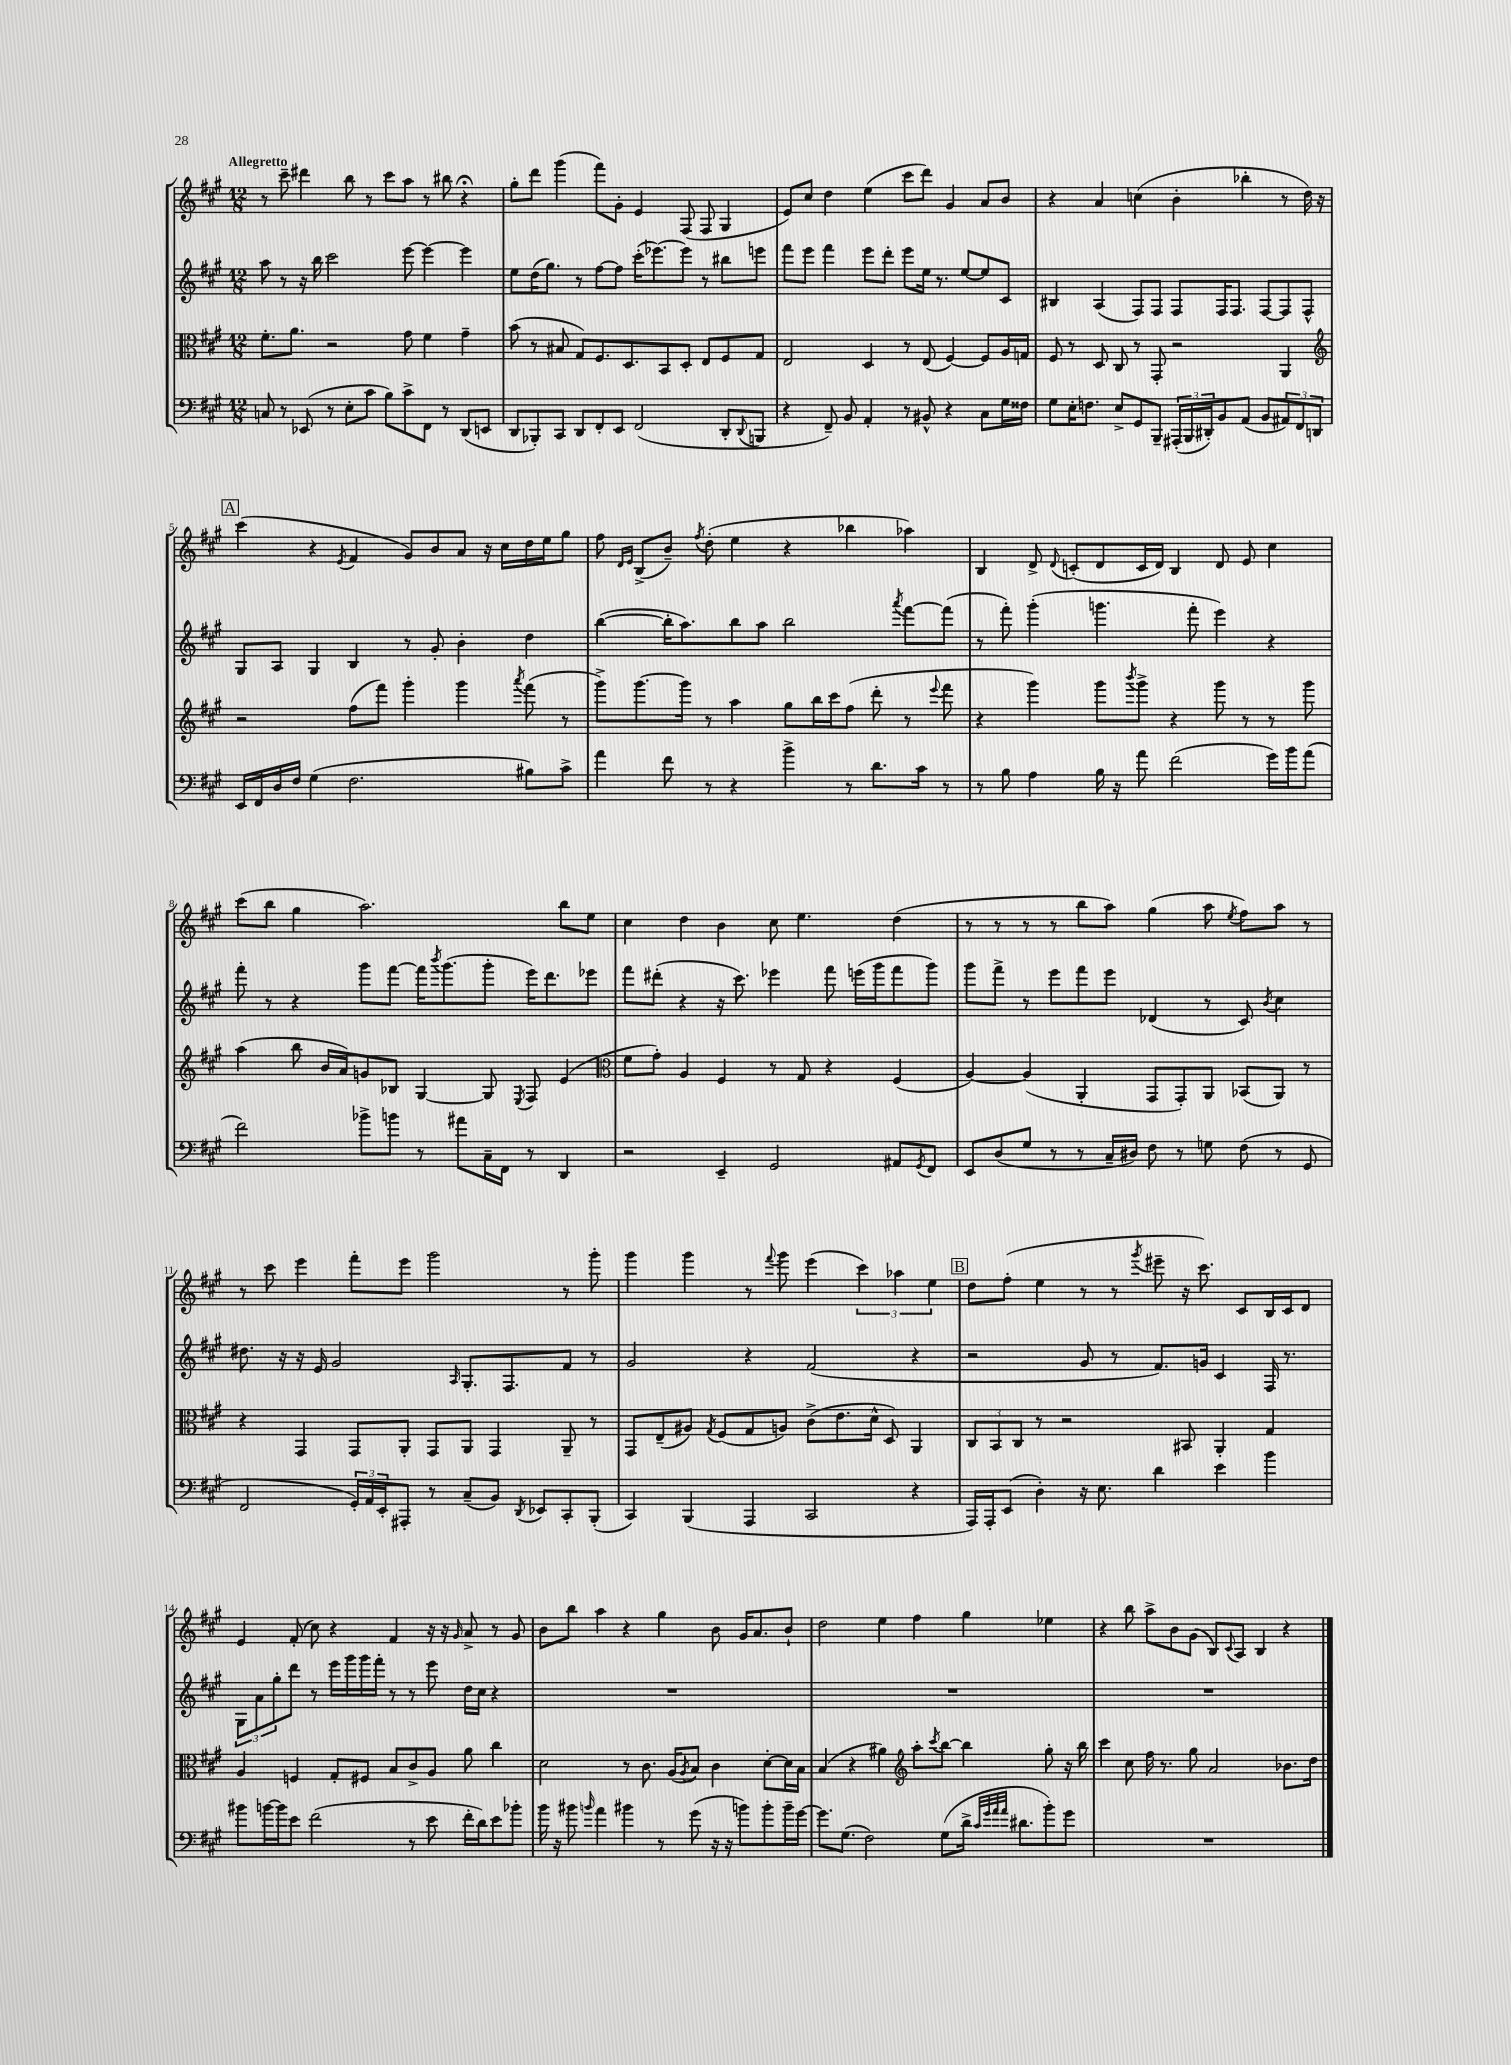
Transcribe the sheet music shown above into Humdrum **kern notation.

**kern	**kern	**kern	**kern
*staff4	*staff3	*staff2	*staff1
*clefF4	*clefC3	*clefG2	*clefG2
*k[f#c#g#]	*k[f#c#g#]	*k[f#c#g#]	*k[f#c#g#]
*M12/8	*M12/8	*M12/8	*M12/8
8C/	8.f#'\L	8aa\	8r
8r	.	8r	8ccc#~\
.	8.a\J	.	.
(8EE-/	.	16r	4ddd#\
.	.	16bb\	.
8r	2r	2ccc#\	.
8E'\L	.	.	8bb\
8c#\J	.	.	8r
8B\L)	.	.	8ccc#\L
8c#^\	8g#\	[8eee\	8aa\J
8FF#\J	4f#\	4eee\_	8r
8r	.	.	8bb#\
(8DD/L	4g#~\	4eee\]	4r;
8EE/J	.	.	.
=	=	=	=
8DD/L	(8b\	8ee\L	8gg#'\L
8BBB-'/)	8r	(16dd\K	8ddd\J
.	.	8.gg#\J)	.
8CC#/J	8B#/	.	(4ggg#\
8DD/L	8G#/L)	8r	.
8FF#'/	8.F#/	[8ff#\L	8fff#\L)
8EE/J	.	8ff#\]J	8g#'\J
.	8.D/	.	.
(2FF#/	.	(16ccc#'\LK	4e/
.	.	[8.eee-\)	.
.	8BB/	.	.
.	8D'/J	8eee-\]J	(8F#/
.	8E/L	8r	8F#/
8DD'/L	8F#/	8bb#\L	4G#/
8qqDD/	.	.	.
8BBB/J	8G#/J	8eee\J	.
=	=	=	=
4r	2E/	8fff#\L	8e/L)
.	.	8eee\J	8cc#/J
8FF#~/)	.	4fff#\	4dd\
8BB/	.	.	.
4AA'/	4D/	8eee\L	(4ee\
.	.	8ddd'\J	.
8r	8r	8eee\L	8ccc#\L
8BB#^^/	(8E/	16ee\Jk	8ddd\J)
.	.	8.r	.
4r	[4F#/)	.	4g#/
.	.	[8ee/L	.
8C#\L	8F#/]L	8ee/]	8a/L
16G#\L	16A/L	8c#/J	8b/J
16F##\JJ	16G/JJ	.	.
=	=	=	=
8G#\L	8F#/	4B#/	4r
16E'\K	8r	.	.
8.F\J	.	.	.
.	8D/	(4A/	4a/
8E^/L	8C#/	.	.
8GG#/	8r	8F#/L)	(4cc\
8BBB~/J	8GG#'/	8F#/J	.
(24AAA#'/LL	2r	8F#/L	4b'\
24BBB/	.	.	.
24DD#'/J)	.	.	.
8BB/	.	16F#/K	.
.	.	8.F#/J	.
(8AA/J	.	.	4bb-'\
8BB/L	.	[8F#/L	.
12AA#/)	4AA/	8F#/]	8r
12FF#/	.	.	.
.	.	8F#^^/J	16dd\)
12DD/J	.	.	.
.	.	.	16r
=	=	=	=
*	*clefG2	*	*
16EE/LL	2r	8G#/L	(4ccc#\
16FF#/	.	.	.
16D/	.	8A/J	.
16F#/JJ	.	.	.
(4G#\	.	4G#/	4r
.	.	.	8qe/
2.F#\	(8ff#\L	4B/	4f#/
.	8fff#\J)	.	.
.	4ggg#'\	8r	8g#/L)
.	.	8g#'/	8b/
.	4ggg#\	4b'\	8a/J
.	.	.	16r
.	.	.	16cc#\LL
.	8qaaa/	.	.
8B#\L)	(8fff#\	4dd\	16dd\
.	.	.	16ee\J
8c#^\J	8r	.	8gg#\J
=	=	=	=
4a\	8ggg#^\L)	([4bb\	8ff#\
.	.	.	16qqd/LL
.	.	.	16qqe/JJ
.	[8.ggg#\	.	(8B^/L
8f#\	.	16bb'\]LK	8b~/J)
.	16ggg#\]Jk	8.aa\)	.
.	.	.	8qff#/
8r	8r	.	(8dd'\
4r	4aa\	8bb\	4ee\
.	.	8aa\J	.
4b^\	8gg#\L	2bb\	4r
.	16bb\L	.	.
.	16ccc#\J	.	.
8r	(8ff#\J	.	4bb-\
8.d\L	8ddd'\	.	.
.	.	8qaaa/	.
.	8r	[8fff#\L	4aa-\)
16c#\Jk	.	.	.
.	8qqeee/	.	.
8r	8fff#\	(8fff#\]J	.
=	=	=	=
8r	4r	8r	4B/
8B\	.	8fff#'\)	.
4A\	4ggg#\)	(4ggg#'\	8d^/
.	.	.	8qqd/
.	.	.	(8c'/L
16B\	8ggg#\L	4.ggg\	8d/
16r	.	.	.
.	8qbbb/	.	.
8a\	8ggg#^\J	.	16c/L
.	.	.	16d/JJ)
(2f#\	4r	.	4B/
.	.	8fff#'\	.
.	8ggg#\	4eee\)	8d/
.	8r	.	8e/
16g#\LL)	8r	4r	4cc#\
16b\J	.	.	.
(8a\J	8ggg#\	.	.
=	=	=	=
2f#\)	(4aa\	8fff#'\	(8ccc#\L
.	.	8r	8bb\J
.	8bb\	4r	4gg#\
.	16b/LL	.	.
.	16a/J)	.	.
8b-^\L	8g/	8ggg#\L	2.aa\)
8b\J	8B-/J	[8fff#\J	.
8r	[4G#/	16fff#\]LK	.
.	.	8qbbb/	.
.	.	(8.ggg#\	.
8a#\L	.	.	.
16C#~\L	8G#/]	8ggg#'\J	.
16FF#\JJ	.	.	.
.	8qE/	.	.
8r	8F#/	16eee\LK)	.
.	.	8.ddd\	.
4DD/	(4e/	.	8bb\L
.	.	8eee-\J	8ee\J
=	=	=	=
*	*clefC3	*	*
2r	8f#\L	8fff#\L	4cc#\
.	8g#'\J)	(8ddd#'\J	.
.	4A/	4r	4dd\
4EE~/	4F#/	16r	4b\
.	.	8.ccc#\)	.
2GG#/	8r	4eee-\	8cc#\
.	8G#/	.	4.ee\
.	4r	8fff#\	.
.	.	(16eee\LL	.
.	.	16ggg#\J	.
8AA#/L	(4F#/	8fff#\	(4dd\
8qGG#/	.	.	.
8FF#/J	.	8ggg#\J)	.
=	=	=	=
8EE/L	[4A/)	8ggg#\L	8r
(8D/	.	8fff#^\J	8r
8G#/J	(4A/]	8r	8r
8r	.	8eee\L	8r
8r	4AA'/	8fff#\	8bb\L
16C#~/LL	.	8eee\J	8aa\J)
16D#/JJ)	.	.	.
8F#\	8GG#/L	(4d-/	(4gg#\
8r	8GG#'/)	.	.
8G\	8AA/J	8r	8aa\
.	.	.	8qee/
(8F#\	(8BB-/L	8c#/)	8ff#\L)
.	.	8qb/	.
8r	8AA/J)	4cc#\	8aa\J
8GG#/	8r	.	8r
=	=	=	=
2FF#/	4r	8.dd#\	8r
.	.	.	8ccc#\
.	.	16r	.
.	4GG#/	16r	4eee\
.	.	16e/	.
.	.	2g#/	.
24GG#'/LL)	8GG#/L	.	8fff#'\L
24AA/	.	.	.
24EE'/J	.	.	.
8AAA#'/J	8AA'/J	.	8eee\J
8r	8GG#/L	.	2ggg#\
.	.	16qqA/	.
(8C#~/L	8AA/J	8.G#'/L	.
8BB/J)	4GG#/	.	.
.	.	8.F#/	.
8qDD/	.	.	.
8EE-/L	.	.	.
8CC#'/	8AA~/	8f#/J	8r
(8BBB'/J	8r	8r	8ggg#'\
=	=	=	=
4CC#/)	8GG#/L	2g#/	4ggg#\
.	(8E~/	.	.
(4BBB/	8A#/J)	.	4ggg#\
.	8qG#/	.	.
.	(8F#/L	.	.
4AAA/	8G#/	4r	8r
.	.	.	8qqfff#/
.	8A/J)	.	8ggg#\
2CC#/	(8c#^\L	(2f#/	(4eee\
.	8.e\	.	.
.	.	.	6ccc#\)
.	16d^^\Jk	.	.
.	8D/)	.	.
.	.	.	6aa-\
4r	4AA/	4r	.
.	.	.	6ee\
=	=	=	=
16AAA/LL)	12C#/L	2r	8dd\L
16AAA'/J	.	.	.
.	12BB/	.	.
(8EE/J	.	.	(8ff#'\J
.	12C#/J	.	.
4D'\)	8r	.	4ee\
.	2r	.	.
16r	.	8g#/	8r
8.E\	.	.	.
.	.	8r	8r
.	.	.	8qggg#/
4d\	.	8.f#/L)	8eee#~\
.	8BB#/	.	16r
.	.	16g/Jk	8.ccc#\)
4e\	4AA'/	4c#/	.
.	.	.	8c#/L
4b\	4G#/	16F#/	16B/L
.	.	8.r	16c#/J
.	.	.	8d/J
=	=	=	=
8b#\L	4A/	12G#\L	4e/
.	.	12a\	.
[16b\L	.	.	.
.	.	12gg#'\	.
16b\]J	.	.	.
8e\J	4F/	8ddd\J	(8f#'/
(2f#\	.	8r	8cc#\)
.	8G#'/L	16eee\LL	4r
.	.	16ggg#\	.
.	8F#/J	16ggg#\	.
.	.	16fff#'\JJ	.
.	8B/L	8r	4f#/
8r	8c#^/	8r	.
8e\	8A/J	8eee\	16r
.	.	.	16r
.	.	.	16qqg#/
16f#'\LL	8a\	16dd\LL	8a^/
16d\J)	.	16cc#\JJ	.
8e\	4cc#\	4r	8r
8b-'\J	.	.	8g#/
=	=	=	=
16b\	2d\	1.r	8b\L
16r	.	.	.
8b#\	.	.	8bb\J
16qqb/	.	.	.
4a\	.	.	4aa\
4b#\	8r	.	4r
.	8.c#\	.	.
8r	.	.	4gg#\
.	(16A/LK	.	.
.	8qA/	.	.
(8g#\	8B/J)	.	.
16r	4c#\	.	8b\
16r	.	.	.
8b\L)	.	.	16g#/LK
.	.	.	8.a/
8b'\	[8d'\L	.	.
16b~\L	16d\]L	.	8b`/J
[16g#\JJ	16B\JJ	.	.
=	=	=	=
8.g#\]L	(4B/	1.r	2dd\
(8.G#\J	.	.	.
.	4r	.	.
2F#\)	.	.	.
.	4a#\)	.	4ee\
*	*clefG2	*	*
.	8aa'\L	.	4ff#\
.	8qccc#/	.	.
(8G#\L	[8bb\J	.	.
16d^\Jk	4bb\]	.	4gg#\
32qqc#/LLL	.	.	.
32qqg#/	.	.	.
32qqa/	.	.	.
32qqa/JJJ	.	.	.
8.d#\L	.	.	.
8b'\)	8gg#'\	.	4ee-\
8g#\J	16r	.	.
.	16bb\	.	.
=	=	=	=
1.r	4ccc#\	1.r	4r
.	8cc#\	.	8bb\
.	16ff#\	.	8aa^\L
.	8.r	.	.
.	.	.	8b\
.	8gg#\	.	(8g#\J
.	2a/	.	8B/L)
.	.	.	8qqc#/
.	.	.	8A/J
.	.	.	4B/
.	8.b-\L	.	4r
.	16dd\Jk	.	.
==	==	==	==
*-	*-	*-	*-
